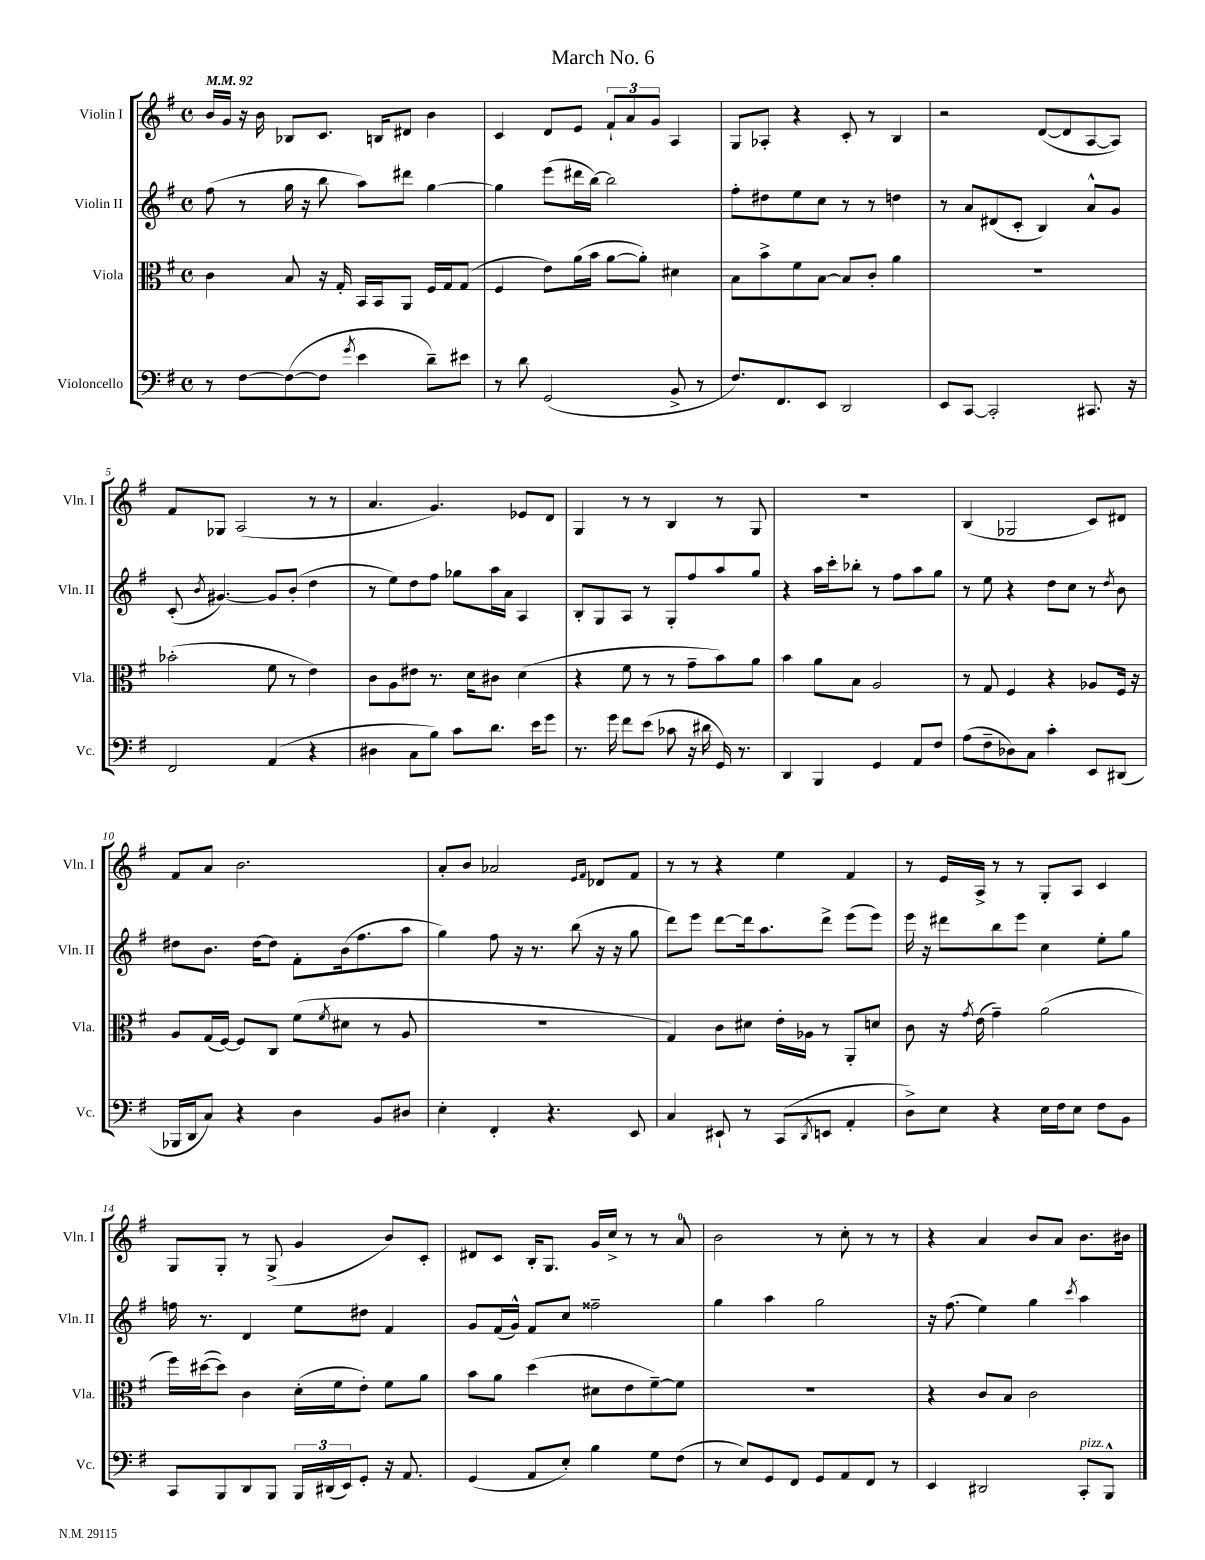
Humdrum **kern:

**kern	**kern	**kern	**kern
*part4	*part3	*part2	*part1
*staff4	*staff3	*staff2	*staff1
*I"Violoncello	*I"Viola	*I"Violin II	*I"Violin I
*I'Vc.	*I'Vla.	*I'Vln. II	*I'Vln. I
*clefF4	*clefC3	*clefG2	*clefG2
*k[f#]	*k[f#]	*k[f#]	*k[f#]
*M4/4	*M4/4	*M4/4	*M4/4
*met(c)	*met(c)	*met(c)	*met(c)
*MM92	*MM92	*MM92	*MM92
=1	=1	=1	=1
8r	4c\	(8ff#\	16b/LL
.	.	.	16g/JJ
[8F#\L	.	8r	16r
.	.	.	16b\
(8F#\_	8B/	16gg\	8B-X/L
.	.	16r	.
8F#\J]	16r	8bb\	8.c/J
.	16G'/	.	.
8qg/	.	.	.
4e\	16BB/LL	8aa\L)	.
.	16BB/J	.	16Bn/KL
.	8AA/J	8ddd#X\J	8d#X/J
8d~\L)	16F#/LL	[4gg\	4b\
.	16G/J	.	.
8e#X\J	(8G/J	.	.
=2	=2	=2	=2
8r	4F#/	4gg\]	4c/
8d\	.	.	.
(2GG/	8e\L)	(8eee\L	8d/L
.	(16a\L	16ddd#X\L	8e/J
.	16b\JJ	[16bb\JJ)	.
.	[8a\L	2bb\]	12f#`/L
.	.	.	12a/
.	8a'\J])	.	.
.	.	.	12g/J
8BB^/	4d#X\	.	4A/
8r	.	.	.
=3	=3	=3	=3
8.F#/L)	8B\L	8ff#'\L	8G/L
.	8b^\	8dd#X\	8A-X'/J
8.FF#/	.	.	.
.	8f#\	8ee\	4r
8EE/J	[8B\J	8cc\J	.
2DD/	8B/L]	8r	8c'/
.	8c'/J	8r	8r
.	4a\	4ddn\	4B/
=4	=4	=4	=4
8EE/L	1r	8r	2r
[8CC/J	.	8a/L	.
2CC'/]	.	(8d#X/	.
.	.	8c'/J	.
.	.	4B/)	([8d/L
.	.	.	8d/]
8.CC#X/	.	8a^^/L	[8A/
.	.	8g/J	8A/J])
16r	.	.	.
!!LO:LB:g=z
=5	=5	=5	=5
2FF#/	(2b-X'\	(8c'/	8f#/L
.	.	8qb/	.
.	.	[4.g#X/)	8G-X/J
.	.	.	(2A/
(4AA/	8f#\	8g#/L]	.
.	8r	(8b'/J	.
4r	4e\)	4dd\	8r
.	.	.	8r
=6	=6	=6	=6
4D#X\	8c\L	8r	4.a/
.	8A\	8ee\L)	.
8C\L	8e#X\J	8dd\	.
8B\J)	8.r	8ff#\J	4.g/)
8c\L	.	8gg-X\L	.
.	16d\KL	.	.
8.d\J	8c#X\J	16aa\L	.
.	.	16a\JJ	.
.	(4d\	4A/	8e-X/L
16e\KL	.	.	.
8g\J	.	.	8d/J
=7	=7	=7	=7
8.r	4r	8B'/L	4G/
.	.	8G/	.
16g\	.	.	.
8f#\L	8f#\	8A/J	8r
(8e\J	8r	8r	8r
8c-X\	8r	8G'/L	4B/
16r	8g~\L	8ff#/	.
16d#X\	.	.	.
16GG/)	8b\)	8aa/	8r
8.r	.	.	.
.	8a\J	8gg/J	8G/
=8	=8	=8	=8
4DD/	4b\	4r	1r
4BBB/	8a\L	16aa\LL	.
.	.	16ccc'\J	.
.	8B\J	8bb-X'\J	.
4GG/	2A/	8r	.
.	.	8ff#\L	.
8AA/L	.	8aa\	.
8F#/J	.	8gg\J	.
=9	=9	=9	=9
(8A\L	8r	8r	(4B/
8F#~\	8G/	8ee\	.
8D-X\)	4F#/	4r	2G-X/
8C\J	.	.	.
4c'\	4r	8dd\L	.
.	.	8cc\J	.
8EE/L	8A-X/L	8r	8c/L)
.	.	8qdd/	.
(8DD#X/J	16F#/Jk	8b\	8d#X/J
.	16r	.	.
!!LO:LB:g=z
=10	=10	=10	=10
16BBB-X/LL	8A/L	8dd#X\L	8f#/L
16DD/J	.	.	.
8C/J)	(16G/L	8.b\J	8a/J
.	[16F#/JJ)	.	.
4r	8F#/L]	.	2.b\
.	.	[16dd#\KL	.
.	8C/J	8dd#\J]	.
4D\	(8f#\L	8f#'\L	.
.	8qf#/	.	.
.	8d#X\J	(16b\k	.
.	.	8.ff#\	.
8BB/L	8r	.	.
8D#X/J	8A/	8aa\J	.
=11	=11	=11	=11
4E'\	1r	4gg\)	8a'/L
.	.	.	8b/J
4FF#'/	.	8ff#\	2a-X/
.	.	16r	.
.	.	8.r	.
4.r	.	.	.
.	.	(8bb\	.
.	.	.	16qqe/LL
.	.	.	16qqf#/JJ
.	.	16r	8d-X/L
.	.	16r	.
8EE/	.	8gg\	8f#/J
=12	=12	=12	=12
4C/	4G/)	8ddd\L)	8r
.	.	8eee\J	8r
8EE#X`/	8c\L	[8ddd\L	4r
8r	8d#X\J	16ddd\k]	.
.	.	8.aa\	.
(8CC/L	16e'\LL	.	4ee\
.	16A-X\JJ	.	.
8qDD/	.	.	.
8EEn/J	8r	8ddd^\J	.
4AA'/	8AA'/L	(8eee\L	4f#/
.	8dn/J	8eee\J)	.
=13	=13	=13	=13
8D^\L)	8c\	16eee\	8r
.	.	16r	.
8E\J	16r	8ddd#X\L	16e/LL
.	8qg/	.	.
.	(16e\	.	16A^/JJ
4r	4g~\)	8bb\	8r
.	.	8eee\J	8r
16E\LL	(2a\	4cc\	8G'/L
16F#\J	.	.	.
8E\J	.	.	8A/J
8F#\L	.	8ee'\L	4c/
8BB\J	.	8gg\J	.
!!LO:LB:g=z
=14	=14	=14	=14
8CC/L	16ff#\LL)	16ffn\	8G/L
.	([16dd#X\J	8.r	.
8BBB/	8dd#\J])	.	8G'/J
8DD/	4c\	4d/	8r
8BBB/J	.	.	(8G^/
24BBB/LL	(16d'\LL	8ee\L	4g/
(24DD#X/	.	.	.
.	16f#\J	.	.
24EE/J)	.	.	.
8GG'/J	8e'\J)	8dd#X\J	.
16r	8f#\L	4f#/	8b/L)
8.AA/	.	.	.
.	8a\J	.	8c'/J
=15	=15	=15	=15
(4GG/	8b\L	8g/L	8d#X/L
.	8a\J	(16f#/L	8c/J
.	.	16g^^/JJ)	.
8AA/L	(4dd\	8f#/L	16B'/KL
.	.	.	8.G/J
8E'/J)	.	8cc/J	.
4B\	8d#X\L	2ff##X~\	16g/LL
.	.	.	16cc^/JJ
.	8e\	.	8r
8G\L	[8f#~\)	.	8r
(8F#\J	8f#\J]	.	8a/
=16	=16	=16	=16
8r	1r	4gg\	2b\
8E/L)	.	.	.
8GG/	.	4aa\	.
8FF#/J	.	.	.
8GG/L	.	2gg\	8r
8AA/	.	.	8cc'\
8FF#/J	.	.	8r
8r	.	.	8r
=17	=17	=17	=17
4EE/	4r	16r	4r
.	.	(8.ff#\	.
2DD#X/	8c/L	4ee\)	4a/
.	8B/J	.	.
.	2c\	4gg\	8b/L
.	.	.	8a/J
.	.	8qccc/	.
!LO:TX:a:i:t=pizz.	!	!	!
8CC'/L	.	4aa\	8.b\L
8BBB^^/J	.	.	.
.	.	.	16b#X\Jk
==	==	==	==
*-	*-	*-	*-
